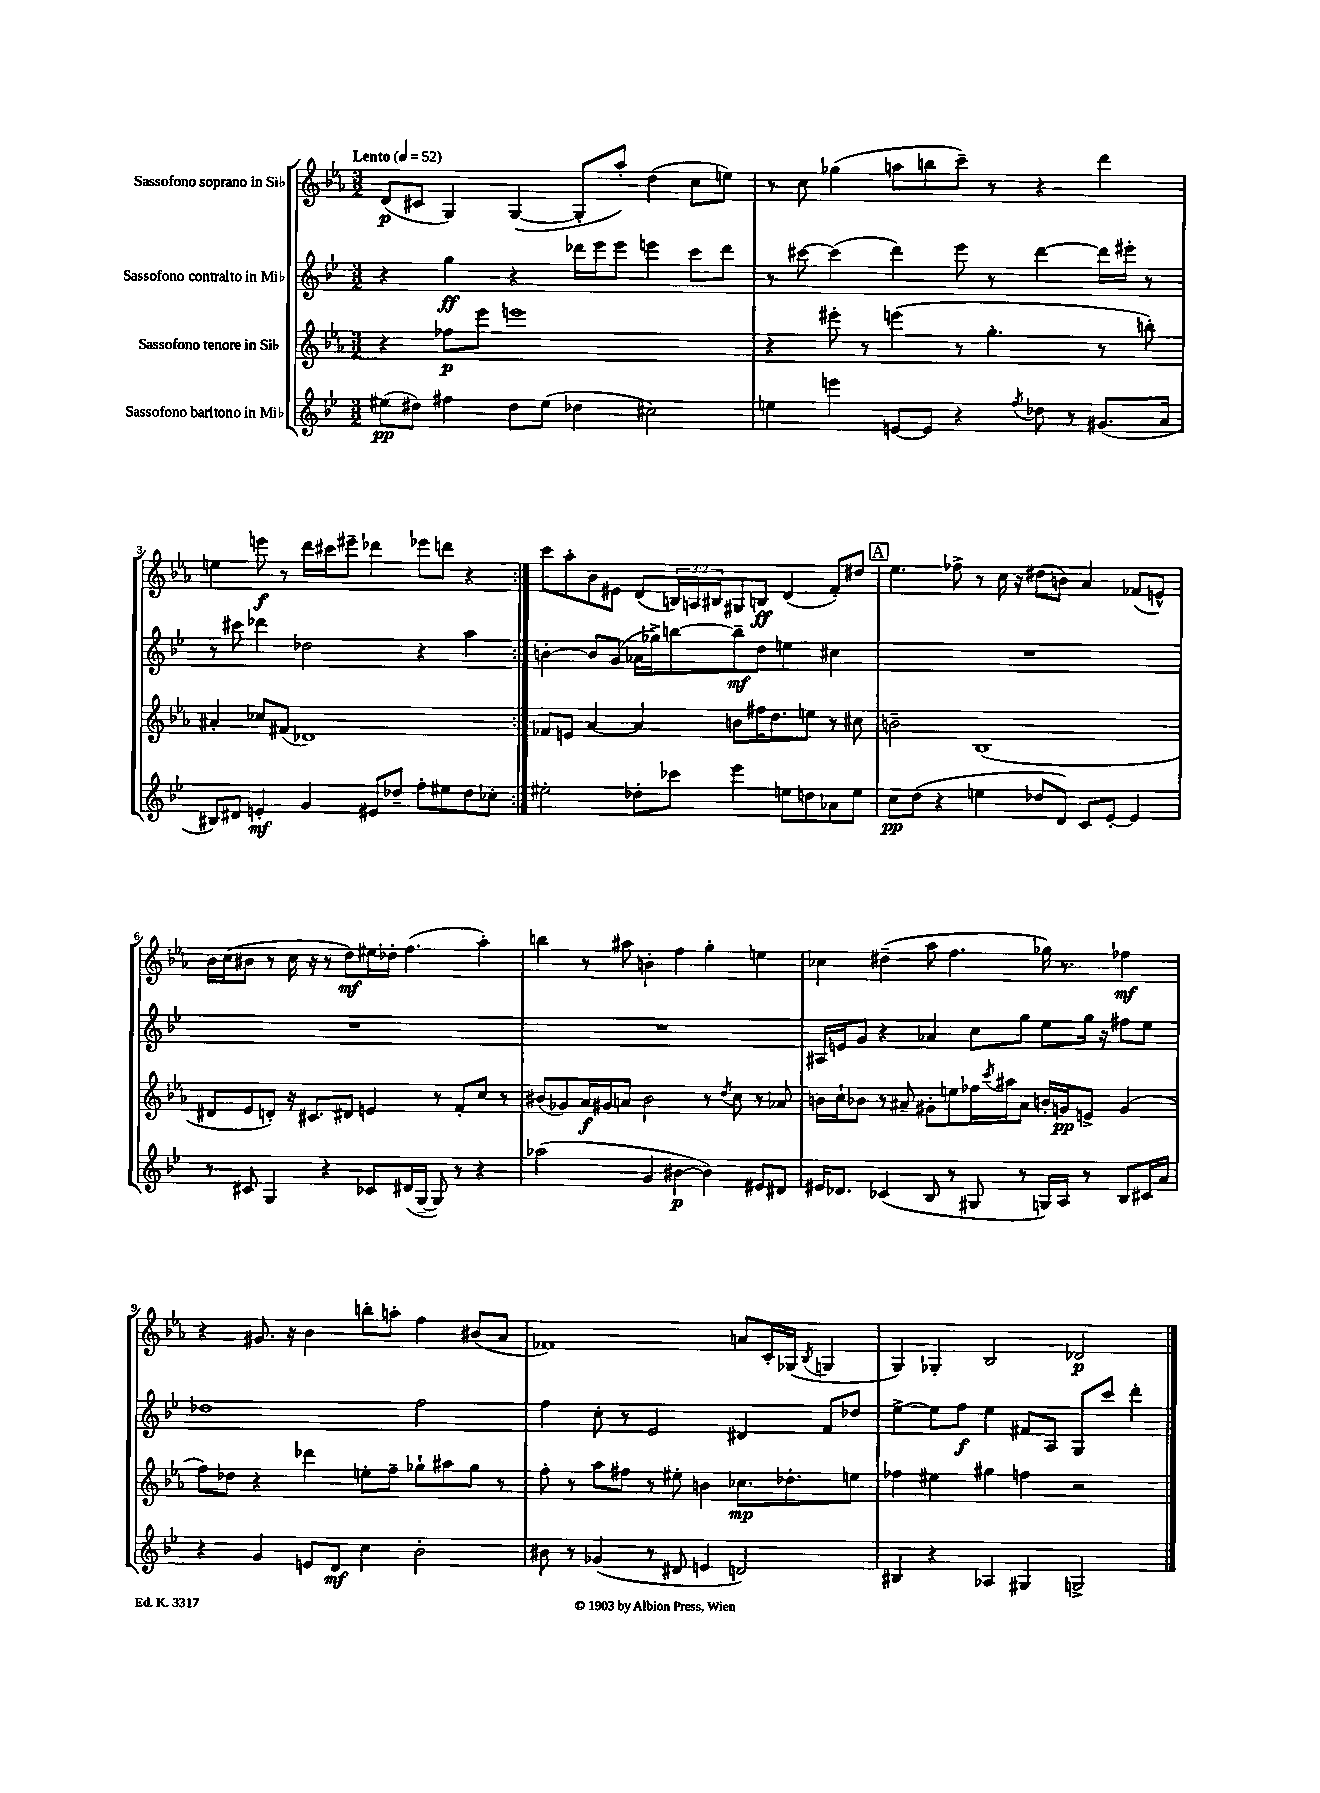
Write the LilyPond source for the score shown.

<<
\new StaffGroup <<
\new Staff = "s0" \with { instrumentName = "Sassofono soprano in Sib" } {
    \clef treble \key ees \major \numericTimeSignature \time 3/2 \override Staff.TupletNumber.text = #tuplet-number::calc-fraction-text \tempo "Lento" 4 = 52
    \repeat volta 2 { d'8\p( cis'8 g4) g4~( g8-. aes''8-.) d''4( c''8 e''8) |
    r8 c''8 ges''4( a''8 b''8 c'''8--) r8 r4 d'''4 |
    e''4 e'''8\f r8 d'''16 cis'''16 eis'''8-- des'''4 ees'''8 d'''8 r4 | }
    c'''8 aes''8-. bes'8 eis'8 d'8( \tuplet 3/2 { b16) a16 bis16 } gis8 b8\ff d'4( f'8-.) dis''8 |
    \mark \markup { \box "A" } ees''4. fes''8-> r8 c''16 r16 dis''8( b'8) aes'4 fes'8( e'8-^) |
    bes'16 c''16( bis'8 r8 c''16 r16 r8 d''8\mf) eis''16 des''16-. f''4.( aes''4-.) |
    b''4 r8 ais''8 b'4-. f''4 g''4-. e''4 |
    ces''4 dis''4--( aes''8 f''4. ges''16) r8. fes''4\mf |
    r4 gis'8. r16 bes'4 b''8-. a''8-. f''4 bis'8( aes'8 |
    fes'1) a'8 c'16-. ges16( \acciaccatura { bes8 } g4 |
    g4) ges4-. bes2 des'2\p \bar "|." |
}
\new Staff = "s1" \with { instrumentName = "Sassofono contralto in Mib" } {
    \clef treble \key bes \major \numericTimeSignature \time 3/2
    \repeat volta 2 { r4 g''4\ff r4 des'''16 ees'''16 ees'''8 e'''4 c'''8 des'''8 |
    r8 cis'''8~ cis'''4( d'''4) ees'''8 r8 d'''4~ d'''16 eis'''16-. r8 |
    r8 cis'''8 des'''4 des''2 r4 a''4 | }
    b'4~-. b'8 g'8( aes'16 ges''16->) b''8~ b''8--\mf d''8 e''4 cis''4 |
    \mark \markup { \box "A" } R1. |
    R1. |
    R1. |
    ais16 e'16 g'8 r4 aes'4 c''8 g''8 ees''8 g''16 r16 fis''8 ees''8 |
    des''1 f''2 |
    f''4 c''8-. r8 ees'2 dis'4 f'8 des''8 |
    ees''4~-> ees''8 f''8\f ees''4 fis'8 a8 g8 c'''8 d'''4-. \bar "|." |
}
\new Staff = "s2" \with { instrumentName = "Sassofono tenore in Sib" } {
    \clef treble \key ees \major \numericTimeSignature \time 3/2
    \repeat volta 2 { r4 fes''8\p ees'''8 e'''1 |
    r4 eis'''8-. r8 e'''4( r8 g''4.-. r8 b''8-.) |
    ais'4-. ces''8 fis'8( des'1) | }
    fes'8 e'8 aes'4~ aes'4 b'8 fis''16 d''8. e''8 r8 cis''8 |
    \mark \markup { \box "A" } b'2-- bes1( |
    dis'8 ees'8 d'8-.) r16 cis'8. dis'8 e'4 r8 f'8-. c''8 r8 |
    bis'8( ges'8) aes'16\f gis'16 a'8 bis'2 r8 \acciaccatura { d''8 } c''8 r8 aes'8 |
    b'16 c''16-! bes'8 r8 ais'8-- gis'8-. e''8 fes''16 \acciaccatura { c'''8 } ais''16 ais'8 b'16-. g'16\pp e'8-> g'4( |
    f''8) des''8 r4 des'''4 e''8-. f''8-- ges''8-! ais''8 ges''8 r8 |
    f''8-. r8 aes''8 fis''8 r8 eis''8-. b'4 ces''8.\mp des''8.-. e''8 |
    fes''4 eis''4 gis''4 f''4 r2 \bar "|." |
}
\new Staff = "s3" \with { instrumentName = "Sassofono baritono in Mib" } {
    \clef treble \key bes \major \numericTimeSignature \time 3/2
    \repeat volta 2 { eis''8\pp( dis''8) fis''4 dis''8 eis''8( des''4 cis''2) |
    e''4 e'''4 e'8~ e'8 r4 \acciaccatura { f''8 } des''8 r8 gis'8.( a'16 |
    bis8) dis'8 e'4-.\mf g'4 eis'8 des''8-- f''8-. eis''8 des''8 ces''8-. | }
    eis''2-. des''8-. ces'''8 ees'''4 e''8 d''8 aes'8 e''8 |
    \mark \markup { \box "A" } c''8\pp d''8( r4 e''4 des''8 d'8) c'8 ees'8~-. ees'4 |
    r8 cis'8 g4 r4 ces'8 dis'16( g16~-- g8) r8 r4 |
    aes''2( g'4 bis'4~\p bis'4) eis'8 dis'8 |
    eis'16 des'8. ces'4( bes8 r8 gis8 r8 g16) a16 r8 bes8 cis'16 a'16 |
    r4 g'4 e'8 d'8\mf c''4 bes'2-. |
    bis'8 r8 ges'4( r8 dis'8 e'4 d'2) |
    bis4 r4 aes4 gis4 g2-> \bar "|." |
}
>>
>>
